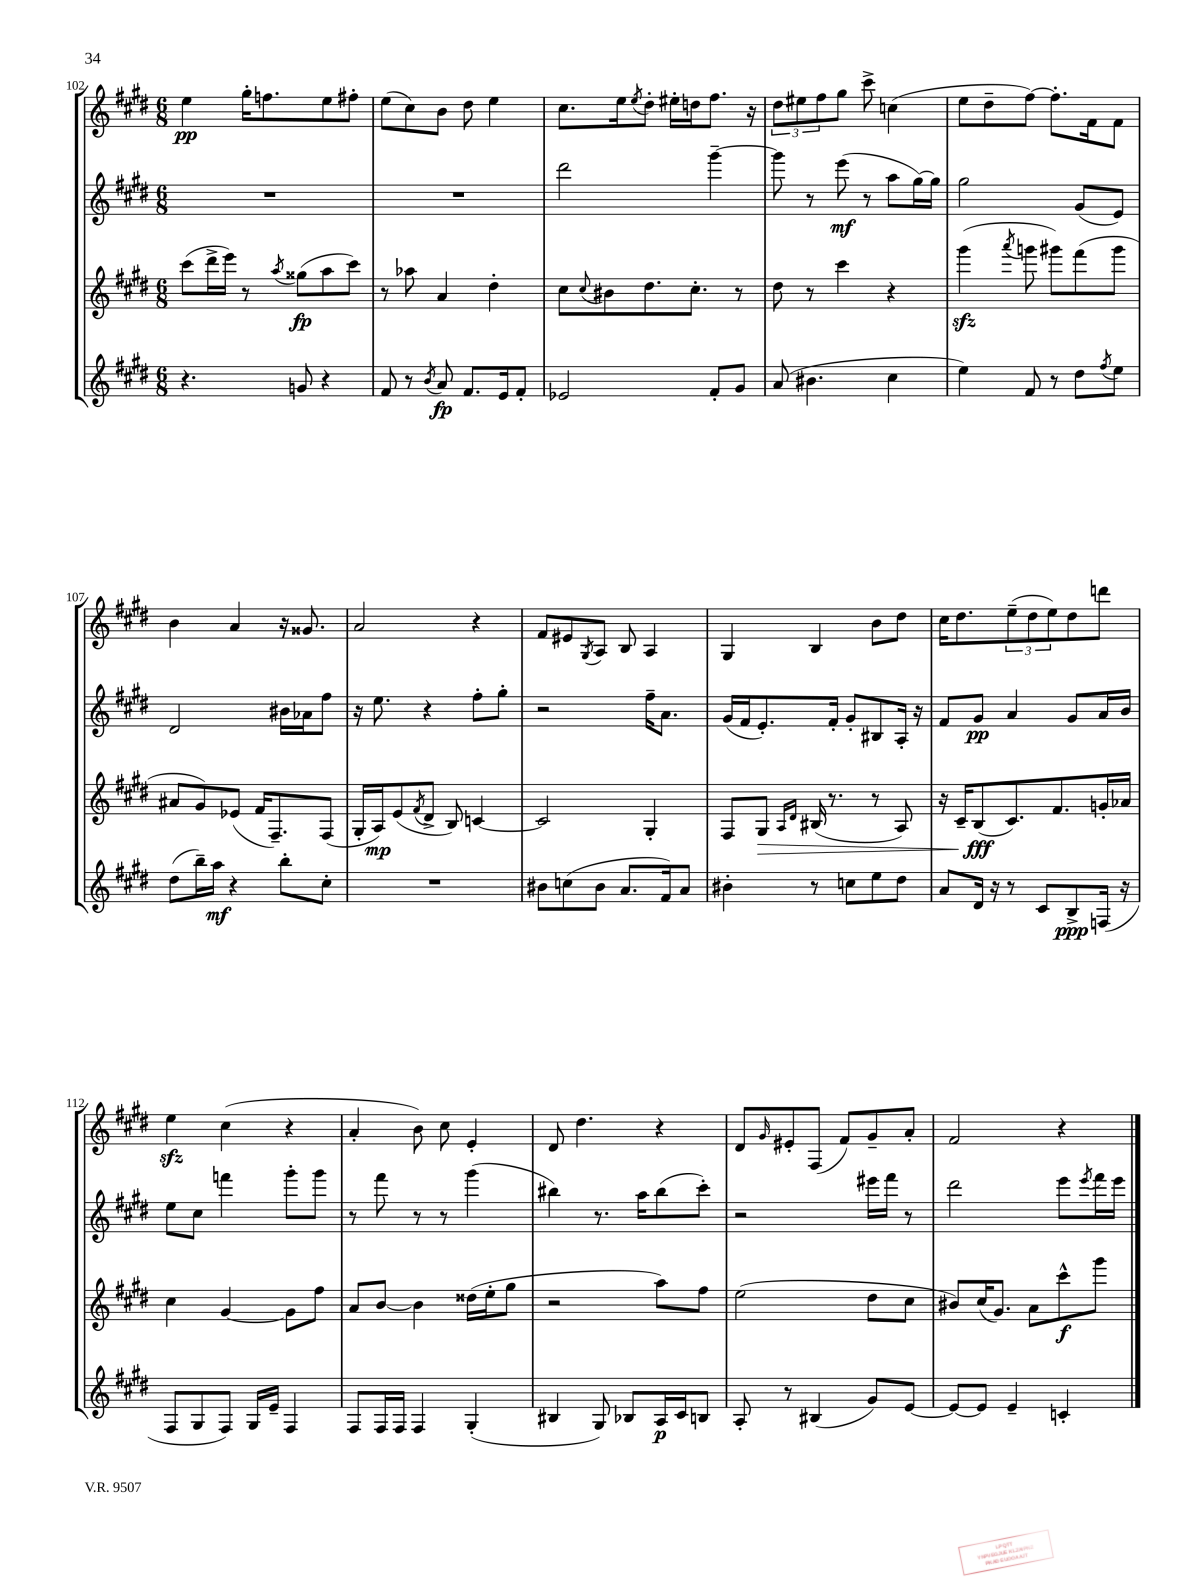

**kern	**dynam	**kern	**dynam	**kern	**dynam	**kern	**dynam
*part4	*part4	*part3	*part3	*part2	*part2	*part1	*part1
*staff4	*staff4	*staff3	*staff3	*staff2	*staff2	*staff1	*staff1
*clefG2	*	*clefG2	*	*clefG2	*	*clefG2	*
*k[f#c#g#d#]	*	*k[f#c#g#d#]	*	*k[f#c#g#d#]	*	*k[f#c#g#d#]	*
*M6/8	*	*M6/8	*	*M6/8	*	*M6/8	*
=102	=102	=102	=102	=102	=102	=102	=102
4.r	.	(8ccc#\L	.	2.r	.	4ee\	pp
.	.	16ddd#^\L	.	.	.	.	.
.	.	16eee\JJ)	.	.	.	.	.
.	.	8r	.	.	.	16gg#'\KL	.
.	.	.	.	.	.	8.ffn\	.
.	.	8qaa/	.	.	.	.	.
8gn/	.	(8gg##X\L	fp	.	.	.	.
4r	.	8aa\	.	.	.	8ee\	.
.	.	8ccc#\J)	.	.	.	8ff#X'\J	.
=103	=103	=103	=103	=103	=103	=103	=103
8f#/	.	8r	.	2.r	.	(8ee\L	.
8r	.	8aa-X\	.	.	.	8cc#\)	.
8qb/	.	.	.	.	.	.	.
8a/	fp	4a/	.	.	.	8b\J	.
8.f#/L	.	.	.	.	.	8dd#\	.
.	.	4dd#'\	.	.	.	4ee\	.
16e/k	.	.	.	.	.	.	.
8f#'/J	.	.	.	.	.	.	.
=104	=104	=104	=104	=104	=104	=104	=104
2e-X/	.	8cc#\L	.	2ddd#\	.	8.cc#\L	.
.	.	8qqcc#/	.	.	.	.	.
.	.	8b#X\	.	.	.	.	.
.	.	.	.	.	.	16ee\k	.
.	.	.	.	.	.	8qee/	.
.	.	8.dd#\	.	.	.	8dd#'\J	.
.	.	.	.	.	.	16ee#X'\LL	.
.	.	8.cc#'\J	.	.	.	16ddn\J	.
8f#'/L	.	.	.	[4ggg#~\	.	8.ff#\J	.
8g#/J	.	8r	.	.	.	.	.
.	.	.	.	.	.	16r	.
=105	=105	=105	=105	=105	=105	=105	=105
(8a/	.	8dd#\	.	8ggg#\]	.	12dd#\L	.
.	.	.	.	.	.	12ee#X\	.
4.b#X\	.	8r	.	8r	.	.	.
.	.	.	.	.	.	12ff#\	.
.	.	4ccc#\	.	(8eee\	mf	8gg#\J	.
.	.	.	.	8r	.	8ccc#^\	.
4cc#\	.	4r	.	8aa\L	.	(4ccn\	.
.	.	.	.	[16gg#\L)	.	.	.
.	.	.	.	16gg#\JJ]	.	.	.
=106	=106	=106	=106	=106	=106	=106	=106
4ee\)	.	(4ggg#zz\	.	2gg#\	.	8ee\L	.
.	.	.	.	.	.	8dd#~\	.
.	.	8qaaa/	.	.	.	.	.
8f#/	.	8gggn\	.	.	.	[8ff#\J)	.
8r	.	8ggg#X\L)	.	.	.	8.ff#'\L]	.
8dd#\L	.	(8fff#\	.	(8g#/L	.	.	.
.	.	.	.	.	.	16f#\k	.
8qff#/	.	.	.	.	.	.	.
8ee\J	.	8ggg#\J	.	8e/J)	.	8f#\J	.
!!LO:LB:g=z
=107	=107	=107	=107	=107	=107	=107	=107
(8dd#\L	.	8a#X/L	.	2d#/	.	4b\	.
16bb~\L)	.	8g#/)	.	.	.	.	.
16aa\JJ	mf	.	.	.	.	.	.
4r	.	(8e-X/J	.	.	.	4a/	.
.	.	16f#/KL	.	.	.	.	.
.	.	8.F#~/)	.	.	.	.	.
8bb'\L	.	.	.	16b#X\LL	.	16r	.
.	.	.	.	16a-X\J	.	8.g##X/	.
8cc#'\J	.	(8F#/J	.	8ff#\J	.	.	.
=108	=108	=108	=108	=108	=108	=108	=108
2.r	.	16G#'/LL	.	16r	.	2a/	.
.	.	16A/J)	mp	8.ee\	.	.	.
.	.	(8e/	.	.	.	.	.
.	.	8qf#/	.	.	.	.	.
.	.	8d#^/J	.	4r	.	.	.
.	.	8B/)	.	.	.	.	.
.	.	[4cn/	.	8ff#'\L	.	4r	.
.	.	.	.	8gg#'\J	.	.	.
=109	=109	=109	=109	=109	=109	=109	=109
8b#X\L	.	2c/]	.	2r	.	8f#/L	.
(8ccn\	.	.	.	.	.	8e#X/	.
.	.	.	.	.	.	8qG#/	.
8b#\J	.	.	.	.	.	8A/J	.
8.a/L	.	.	.	.	.	8B/	.
.	.	4G#'/	.	16ff#~\KL	.	4A/	.
16f#/k)	.	.	.	8.a\J	.	.	.
8a/J	.	.	.	.	.	.	.
=110	=110	=110	=110	=110	=110	=110	=110
4b#X'\	.	8F#/L	.	(16g#/LL	.	4G#/	.
.	.	.	.	16f#/J	.	.	.
!	!	!	!LO:HP:b	!	!	!	!
.	.	8G#/J	>	8.e'/)	.	.	.
.	.	16qqA/LL	.	.	.	.	.
.	.	16qqd#/JJ	.	.	.	.	.
8r	.	(16B#X/	.	.	.	4B/	.
.	.	8.r	.	16f#'/Jk	.	.	.
8ccn\L	.	.	.	8g#'/L	.	.	.
8ee\	.	8r	.	8B#X/	.	8b\L	.
8dd#\J	.	8A/)	.	16A'/Jk	.	8dd#\J	.
.	.	.	.	16r	.	.	.
=111	=111	=111	=111	=111	=111	=111	=111
8a/L	.	16r	.	8f#/L	.	16cc#\KL	.
.	.	16c#~/KL	.	.	.	8.dd#\	.
16d#/Jk	.	(8B/	fff	8g#/J	pp	.	.
16r	.	.	.	.	.	.	.
8r	.	8.c#/)	]	4a/	.	(12ee~\	.
.	.	.	.	.	.	12dd#\	.
8c#/L	.	.	.	.	.	.	.
.	.	.	.	.	.	12ee\)	.
.	.	8.f#/	.	.	.	.	.
8B^/	ppp	.	.	8g#/L	.	8dd#\	.
(16Fn/Jk	.	16gn'/L	.	16a/L	.	8dddn\J	.
16r	.	16a-X/JJ	.	16b/JJ	.	.	.
!!LO:LB:g=z
=112	=112	=112	=112	=112	=112	=112	=112
8F#/L	.	4cc#\	.	8ee\L	.	4eezz\	.
8G#/	.	.	.	8cc#\J	.	.	.
8F#/J)	.	[4g#/	.	4fffn\	.	(4cc#\	.
16G#/LL	.	.	.	.	.	.	.
16e~/JJ	.	.	.	.	.	.	.
4F#/	.	8g#\L]	.	8ggg#'\L	.	4r	.
.	.	8ff#\J	.	8ggg#\J	.	.	.
=113	=113	=113	=113	=113	=113	=113	=113
8F#/L	.	8a/L	.	8r	.	4a'/	.
16F#/L	.	[8b/J	.	8fff#\	.	.	.
16F#/JJ	.	.	.	.	.	.	.
4F#/	.	4b\]	.	8r	.	8b\)	.
.	.	.	.	8r	.	8cc#\	.
(4G#'/	.	(16dd##X\LL	.	(4ggg#\	.	4e'/	.
.	.	16ee'\J	.	.	.	.	.
.	.	8gg#\J	.	.	.	.	.
=114	=114	=114	=114	=114	=114	=114	=114
4B#X/	.	2r	.	4bb#X\)	.	8d#/	.
.	.	.	.	.	.	4.dd#\	.
8G#/)	.	.	.	8.r	.	.	.
8B-X/L	.	.	.	.	.	.	.
.	.	.	.	16aa\KL	.	.	.
16A/L	p	8aa\L)	.	(8bb#\	.	4r	.
16c#/J	.	.	.	.	.	.	.
8Bn/J	.	8ff#\J	.	8ccc#'\J)	.	.	.
=115	=115	=115	=115	=115	=115	=115	=115
8A'/	.	(2ee\	.	2r	.	8d#/L	.
.	.	.	.	.	.	16qqg#/	.
8r	.	.	.	.	.	8e#X'/	.
(4B#X/	.	.	.	.	.	(8F#/J	.
.	.	.	.	.	.	8f#/L)	.
8g#/L)	.	8dd#\L	.	16eee#X\LL	.	8g#~/	.
.	.	.	.	16fff#\JJ	.	.	.
[8e/J	.	8cc#\J	.	8r	.	8a'/J	.
=116	=116	=116	=116	=116	=116	=116	=116
8e/L_	.	8b#X/L)	.	2ddd#\	.	2f#/	.
8e/J]	.	(16cc#/K	.	.	.	.	.
.	.	8.g#/J)	.	.	.	.	.
4e~/	.	.	.	.	.	.	.
.	.	8a\L	.	.	.	.	.
4cn'/	.	8ccc#^^\	f	8eee\L	.	4r	.
.	.	.	.	8qeee/	.	.	.
.	.	8ggg#\J	.	16fff#\L	.	.	.
.	.	.	.	16eee\JJ	.	.	.
==	==	==	==	==	==	==	==
*-	*-	*-	*-	*-	*-	*-	*-
